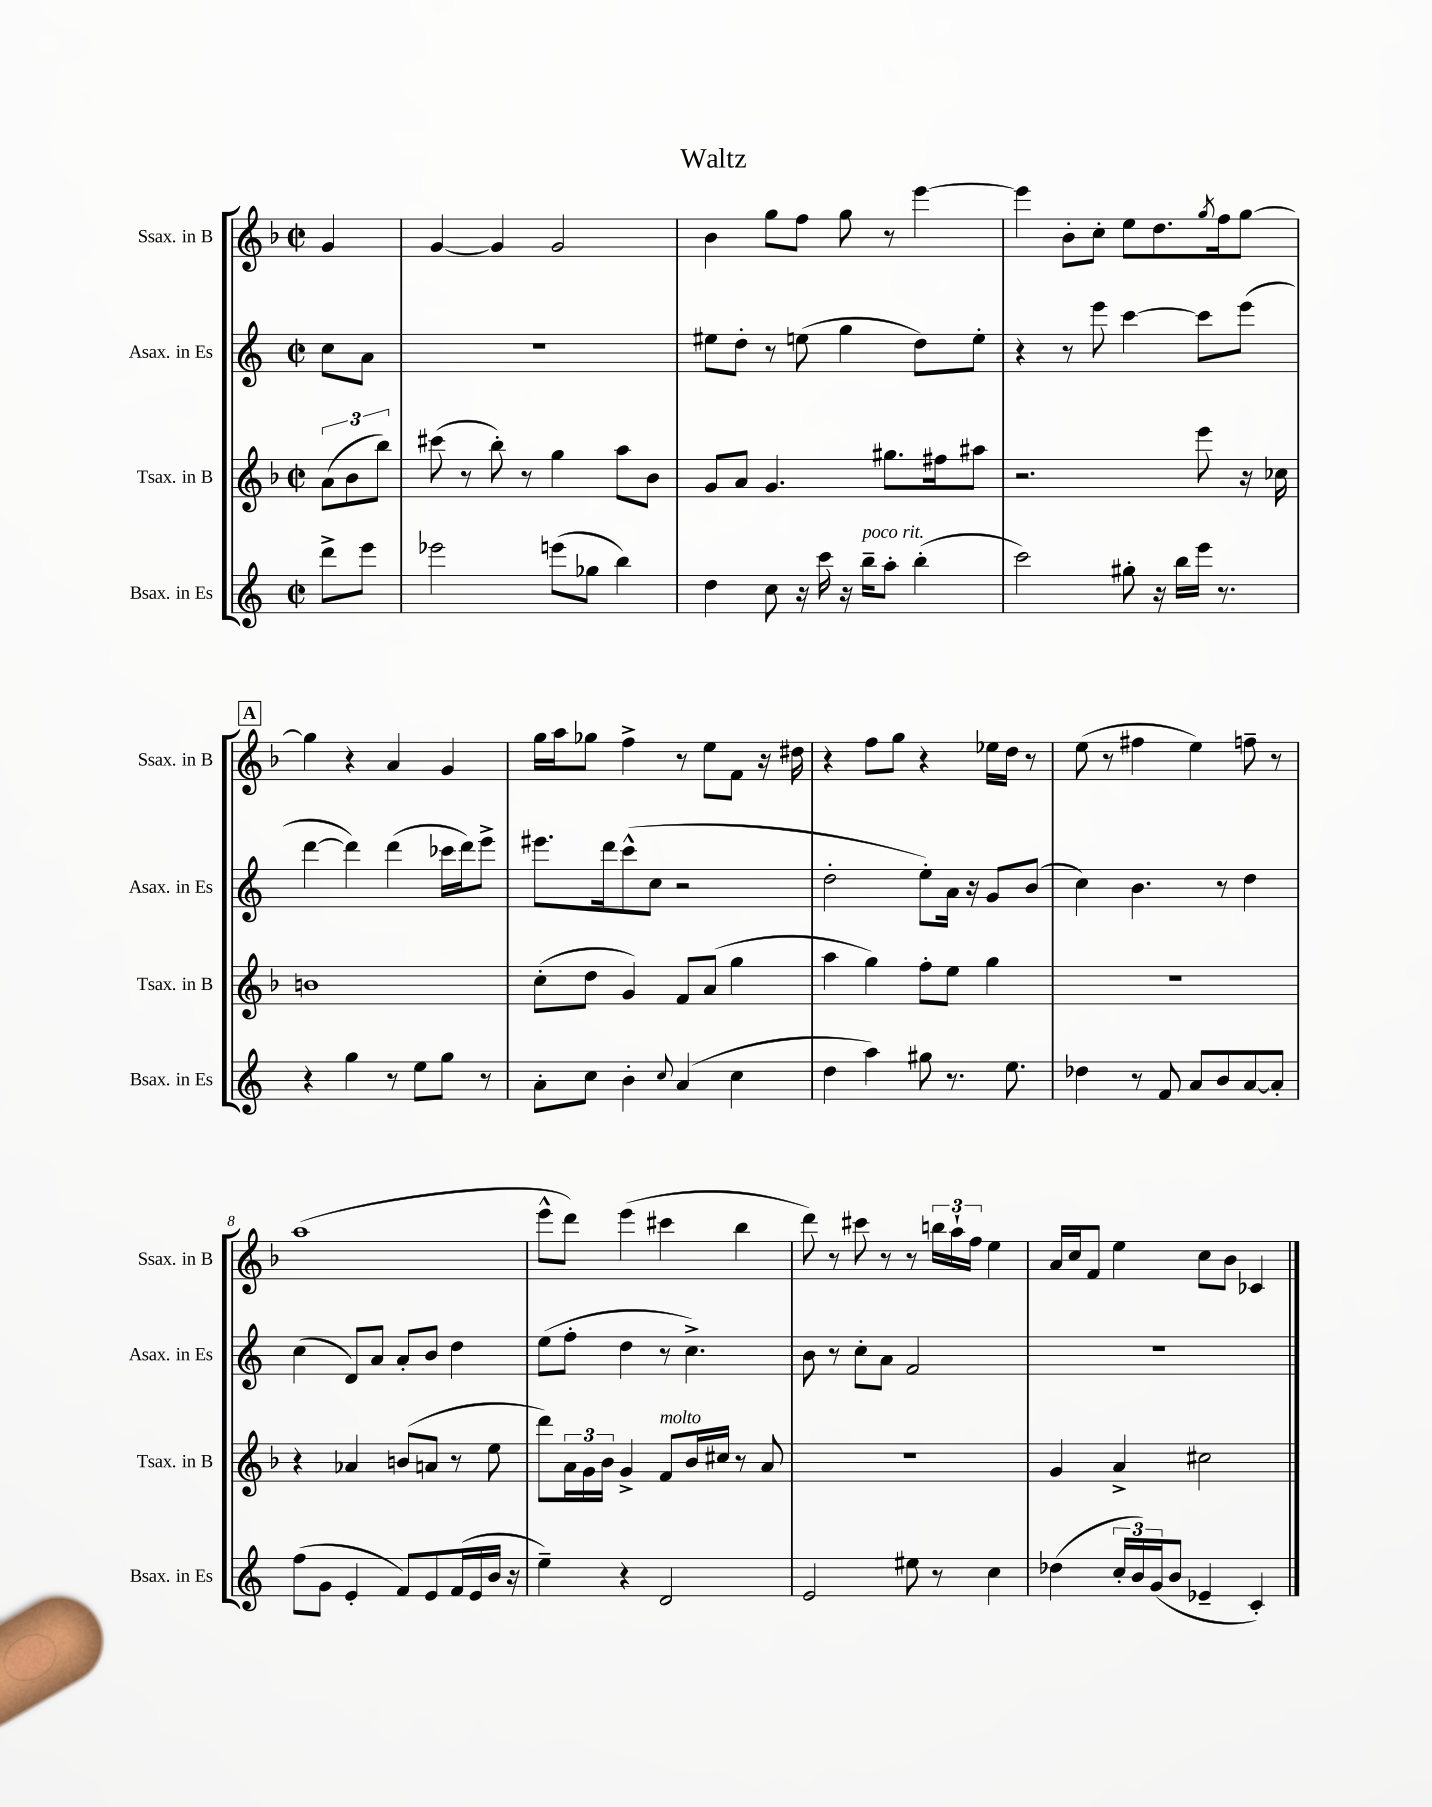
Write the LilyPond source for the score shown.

\header { title = "Waltz" }
<<
\new StaffGroup <<
\new Staff = "s0" \with { instrumentName = "Ssax. in B" shortInstrumentName = "Ssax. in B" } {
    \clef treble \key f \major \defaultTimeSignature \time 2/2 \partial 4
    g'4 |
    g'4~ g'4 g'2 |
    bes'4 g''8 f''8 g''8 r8 e'''4~ |
    e'''4 bes'8-. c''8-. e''8 d''8. \acciaccatura { g''8 } f''16 g''8~ |
    \mark \markup { \box "A" } g''4 r4 a'4 g'4 |
    g''16 a''16 ges''8 f''4-> r8 e''8 f'8 r16 dis''16 |
    r4 f''8 g''8 r4 ees''16 d''16 r8 |
    e''8( r8 fis''4 e''4) f''8-- r8 |
    a''1( |
    e'''8-^ d'''8) e'''4( cis'''4 bes''4 |
    d'''8) r8 cis'''8 r8 r8 \tuplet 3/2 { b''16 a''16-! f''16 } e''4 |
    a'16 c''16 f'8 e''4 c''8 bes'8 ces'4 \bar "|." |
}
\new Staff = "s1" \with { instrumentName = "Asax. in Es" shortInstrumentName = "Asax. in Es" } {
    \clef treble \key c \major \defaultTimeSignature \time 2/2 \partial 4
    c''8 a'8 |
    r1 |
    eis''8 d''8-. r8 e''8( g''4 d''8) e''8-. |
    r4 r8 e'''8 c'''4~ c'''8 e'''8( |
    \mark \markup { \box "A" } d'''4~ d'''4) d'''4( ces'''16 d'''16) e'''8-> |
    eis'''8. d'''16 c'''8-^( c''8 r2 |
    d''2-. e''8-.) a'16 r16 g'8 b'8( |
    c''4) b'4. r8 d''4 |
    c''4( d'8) a'8 a'8-. b'8 d''4 |
    e''8( f''8-. d''4 r8 c''4.->) |
    b'8 r8 c''8-. a'8 f'2 |
    R1 \bar "|." |
}
\new Staff = "s2" \with { instrumentName = "Tsax. in B" shortInstrumentName = "Tsax. in B" } {
    \clef treble \key f \major \defaultTimeSignature \time 2/2 \partial 4
    \tuplet 3/2 { a'8( bes'8 bes''8) } |
    cis'''8( r8 bes''8-.) r8 g''4 a''8 bes'8 |
    g'8 a'8 g'4. gis''8. fis''16 ais''8 |
    r2. e'''8 r16 ces''16 |
    \mark \markup { \box "A" } b'1 |
    c''8-.( d''8 g'4) f'8 a'8( g''4 |
    a''4 g''4) f''8-. e''8 g''4 |
    R1 |
    r4 aes'4 b'8( a'8 r8 e''8 |
    d'''8) \tuplet 3/2 { a'16 g'16 bes'16 } g'4-> f'8^\markup { \italic "molto" } bes'16 cis''16 r8 a'8 |
    R1 |
    g'4 a'4-> cis''2 \bar "|." |
}
\new Staff = "s3" \with { instrumentName = "Bsax. in Es" shortInstrumentName = "Bsax. in Es" } {
    \clef treble \key c \major \defaultTimeSignature \time 2/2 \partial 4
    d'''8-> e'''8 |
    ees'''2 e'''8( ges''8 b''4) |
    d''4 c''8 r16 c'''16 r16 b''16--^\markup { \italic "poco rit." } a''8-. b''4-.( |
    c'''2) gis''8-. r16 b''16 e'''16 r8. |
    \mark \markup { \box "A" } r4 g''4 r8 e''8 g''8 r8 |
    a'8-. c''8 b'4-. \appoggiatura { c''8 } a'4( c''4 |
    d''4 a''4) gis''8 r8. e''8. |
    des''4 r8 f'8 a'8 b'8 a'8~ a'8-. |
    f''8( g'8 e'4-. f'8) e'8 f'16( e'16 b'16 r16 |
    e''4--) r4 d'2 |
    e'2 eis''8 r8 c''4 |
    des''4( \tuplet 3/2 { c''16-. b'16) g'16( } b'8 ees'4-- c'4-.) \bar "|." |
}
>>
>>
